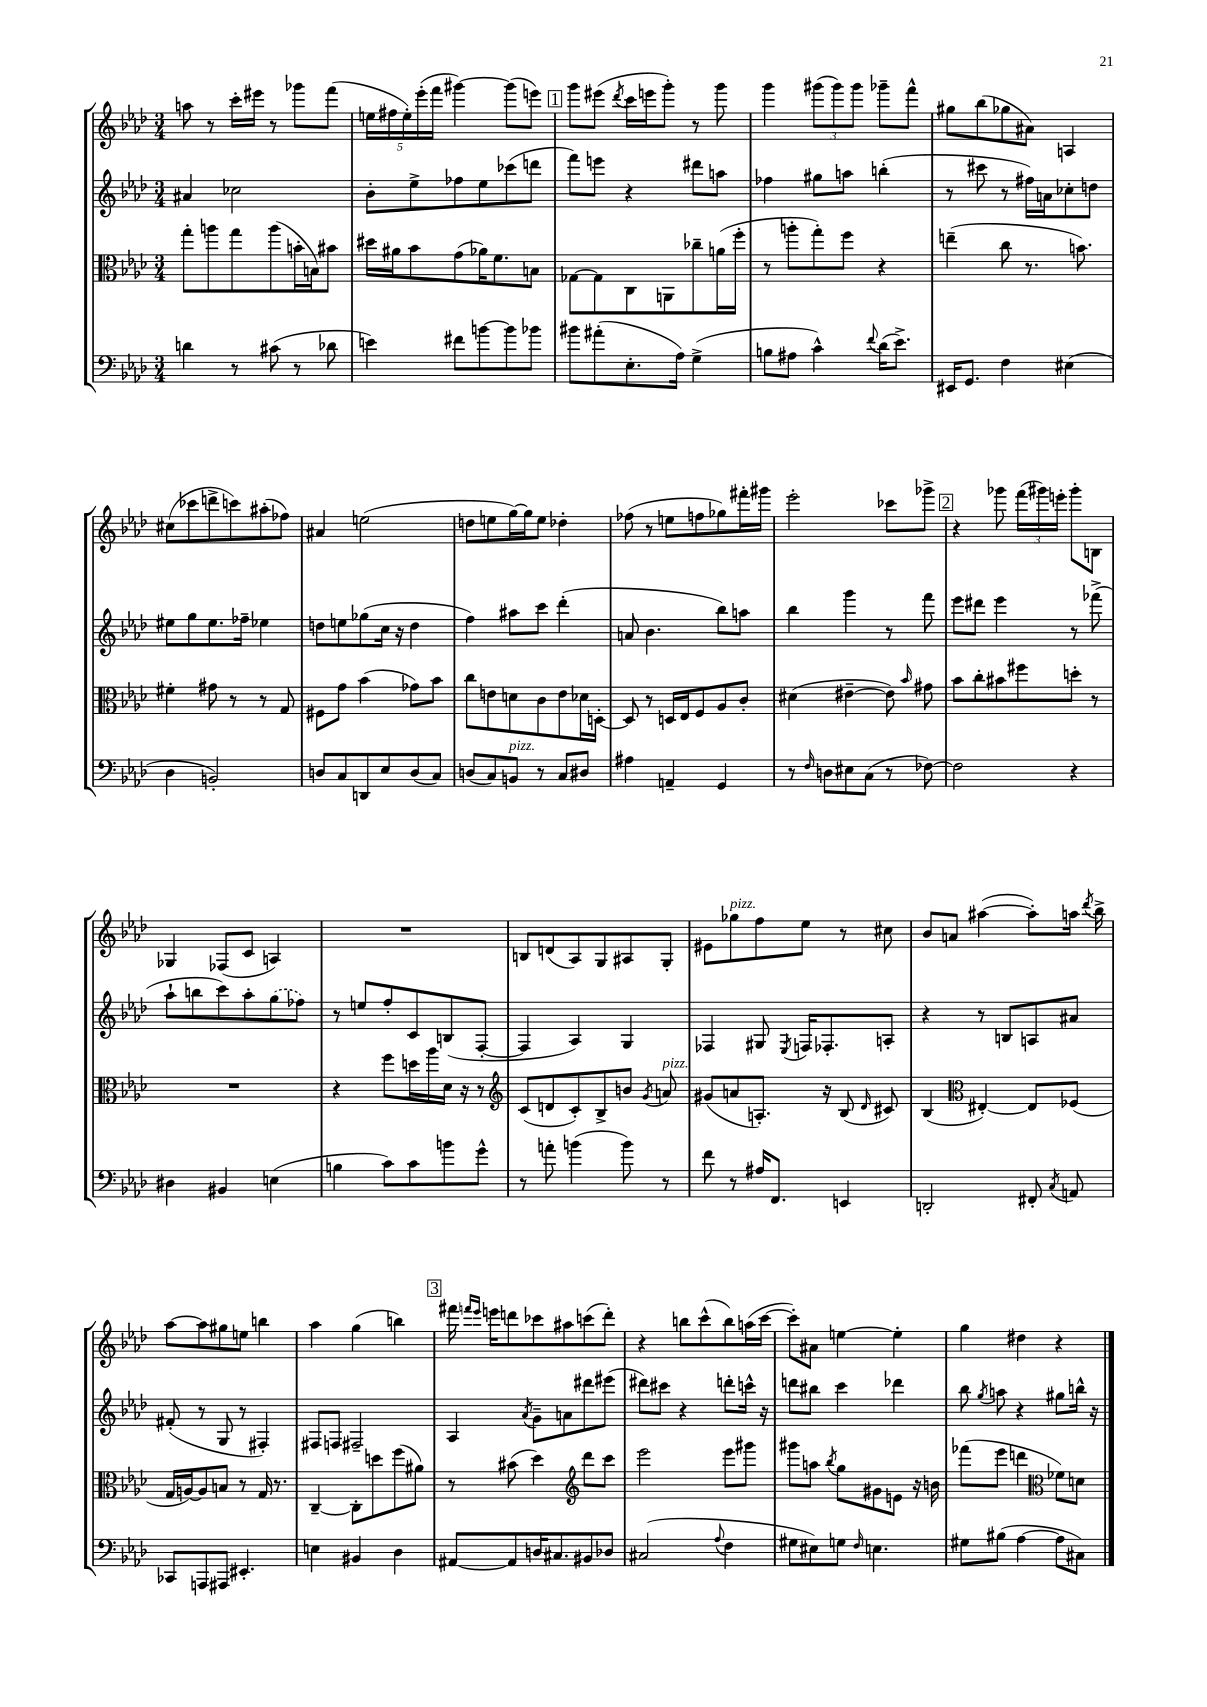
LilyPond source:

<<
\new StaffGroup <<
\new Staff = "s0" {
    \clef treble \key aes \major \numericTimeSignature \time 3/4
    \autoBeamOff a''8 r8 c'''16[-. eis'''16] r8 ges'''8[ f'''8]( |
    \tuplet 5/4 { e''16[ fis''16 e''16-.) ees'''16-.( f'''16] } gis'''4~) gis'''8[( e'''8]) |
    \mark \markup { \box "1" } g'''8[ eis'''8]( \acciaccatura { des'''8 } c'''16[ e'''16 g'''8]-.) r8 g'''8 |
    g'''4 \tuplet 3/2 { gis'''8[( gis'''8) gis'''8] } ges'''8[-- f'''8]-^ |
    gis''8[ bes''8( ges''8 ais'8]) a4 |
    cis''8[( ces'''8 d'''8-> c'''8) ais''8-.( fes''8]) |
    ais'4 e''2( |
    d''8[ e''8 g''16~) g''16 e''8] des''4-. |
    fes''8( r8 e''8[ f''8 ges''8) fis'''16-. gis'''16] |
    ees'''2-. ces'''8[ ges'''8]-> |
    \mark \markup { \box "2" } r4 ges'''8 \tuplet 3/2 { f'''16[( gis'''16) e'''16]-. } gis'''8[-. b8] |
    ges4 fes8[( c'8] a4) |
    R2. |
    b8[ d'8( aes8) g8 ais8 g8]-. |
    eis'8[ ges''8^\markup { \italic "pizz." } f''8 ees''8] r8 cis''8 |
    bes'8[ a'8] ais''4~( ais''8[-.) a''16] \acciaccatura { des'''8 } bes''16-> |
    aes''8[~ aes''8 gis''8 e''8] b''4 |
    aes''4 g''4( b''4) |
    \mark \markup { \box "3" } fis'''16 \grace { f'''16[ ees'''16] } e'''16[ d'''8 ces'''8 ais''8 c'''8( d'''8]-.) |
    r4 b''8[ c'''8-^( b''8) a''16( c'''16]~ |
    c'''8[-.) ais'8] e''4~ e''4-. |
    g''4 dis''4 r4 \bar "|." |
}
\new Staff = "s1" {
    \clef treble \key aes \major \numericTimeSignature \time 3/4
    \autoBeamOff ais'4 ces''2 |
    bes'8[-. ees''8-> fes''8 ees''8 ces'''8( d'''8] |
    \mark \markup { \box "1" } f'''8[) e'''8] r4 dis'''8[ a''8] |
    fes''4 gis''8[ a''8] b''4-.( |
    r8 cis'''8 r8 fis''16[) a'16 ces''8-. d''8] |
    eis''8[ g''8 eis''8. fes''16]-- ees''4 |
    d''8[ e''8 ges''8( c''16] r16 d''4 |
    f''4) ais''8[ c'''8] des'''4-.( |
    a'8 bes'4. bes''8[) a''8] |
    bes''4 g'''4 r8 f'''8 |
    \mark \markup { \box "2" } ees'''8[ dis'''8] ees'''4 r8 fes'''8->( |
    aes''8[-! b''8 c'''8) aes''8-. \once \slurDashed g''8( fes''8]) |
    r8 e''8[ f''8-. c'8 b8( f8]~-. |
    f4 aes4) g4 |
    fes4 gis8 \acciaccatura { ees8 } f16[ fes8.-. a8]-. |
    r4 r8 b8[ a8 ais'8] |
    fis'8-.( r8 g8 r8 fis4-.) |
    fis8[ f8] fis2-- |
    \mark \markup { \box "3" } aes4 \acciaccatura { aes'8 } g'8[-- a'8 dis'''8 eis'''8]( |
    dis'''8[) cis'''8] r4 d'''8[-. c'''16]-^ r16 |
    d'''8[ bis''8] c'''4 des'''4 |
    bes''8 \acciaccatura { g''8 } a''8 r4 gis''8[ b''16]-^ r16 \bar "|." |
}
\new Staff = "s2" {
    \clef alto \key aes \major \numericTimeSignature \time 3/4
    \autoBeamOff g''8[-. a''8 g''8 a''8( b'16-. b16) bis'8] |
    dis''16[ ais'16 bes'8 g'8( aes'16) f'8. b8] |
    \mark \markup { \box "1" } ges8[~ ges8 c8 a,8 ces''8-- a'16( f''16]-. |
    r8 a''8[-. g''8-.) f''8] r4 |
    e''4--( c''8 r8. b'8.) |
    fis'4-. gis'8 r8 r8 g8 |
    fis8[ g'8] bes'4( ges'8[) bes'8] |
    c''8[ e'8 d'8 c'8 e'8 des'16 d16]~-. |
    d8 r8 d16[ ees16 f8 aes8 c'8]-. |
    dis'4( eis'4~-- eis'8) \grace { bes'16 } gis'8 |
    \mark \markup { \box "2" } bes'8[ c''8-. bis'8 fis''8 d''8]-. r8 |
    R2. |
    r4 f''8[ d''16 aes''16 des'16] r16 r8 |
    \clef treble c'8[( d'8 c'8-.) bes8-> b'8] \acciaccatura { g'8 } a'8^\markup { \italic "pizz." } |
    gis'8[( a'8 a8.]-.) r16 bes8( \grace { des'16 } cis'8) |
    bes4( \clef alto eis4~-.) eis8[ fes8]( |
    g16[ a16~) a8 b8] r8 g16 r8. |
    c4~-- c8[-. d''8 f''8( ais'8]) |
    \mark \markup { \box "3" } r8 bis'8( des''4) \clef treble des'''8[ c'''8] |
    ees'''2 ees'''8[ gis'''8] |
    gis'''8[ a''8] \acciaccatura { bes''8 } g''8[ gis'8 e'8] r16 b'16 |
    fes'''8[( ees'''8] d'''4 \clef alto fes'8[) d'8] \bar "|." |
}
\new Staff = "s3" {
    \clef bass \key aes \major \numericTimeSignature \time 3/4
    \autoBeamOff d'4 r8 cis'8( r8 des'8 |
    e'4) fis'8[ b'8~ b'8 bes'8] |
    \mark \markup { \box "1" } bis'8[ ais'8-.( ees8.-. aes16]) g4->( |
    b8[ ais8] c'4-^) \appoggiatura { f'8 } des'16[( ees'8.]->) |
    eis,16[ g,8.] f4 eis4( |
    des4 b,2-.) |
    d8[ c8 d,8 ees8 d8( c8]) |
    d8[( c8) b,8]^\markup { \italic "pizz." } r8 c8[ dis8] |
    ais4 a,4-- g,4 |
    r8 \grace { f16 } d8[ eis8 c8]( r8 fes8~) |
    \mark \markup { \box "2" } fes2 r4 |
    dis4 bis,4 e4( |
    b4 c'8[) c'8 b'8 g'8]-^ |
    r8 a'8-. b'4( b'8) r8 |
    f'8 r8 ais16[ f,8.] e,4 |
    d,2-. fis,8-. \acciaccatura { c8 } a,8 |
    ces,8[ a,,8 ais,,8] eis,4.-. |
    e4 bis,4 des4 |
    \mark \markup { \box "3" } ais,8[~ ais,8 d16 cis8. bis,8 des8] |
    cis2( \appoggiatura { aes8 } f4 |
    gis8[ eis8) g8] \grace { f16 } e4. |
    gis8[ bis8]( aes4~ aes8[ cis8]) \bar "|." |
}
>>
>>
\layout { \context { \Score \remove "Bar_number_engraver" } }
